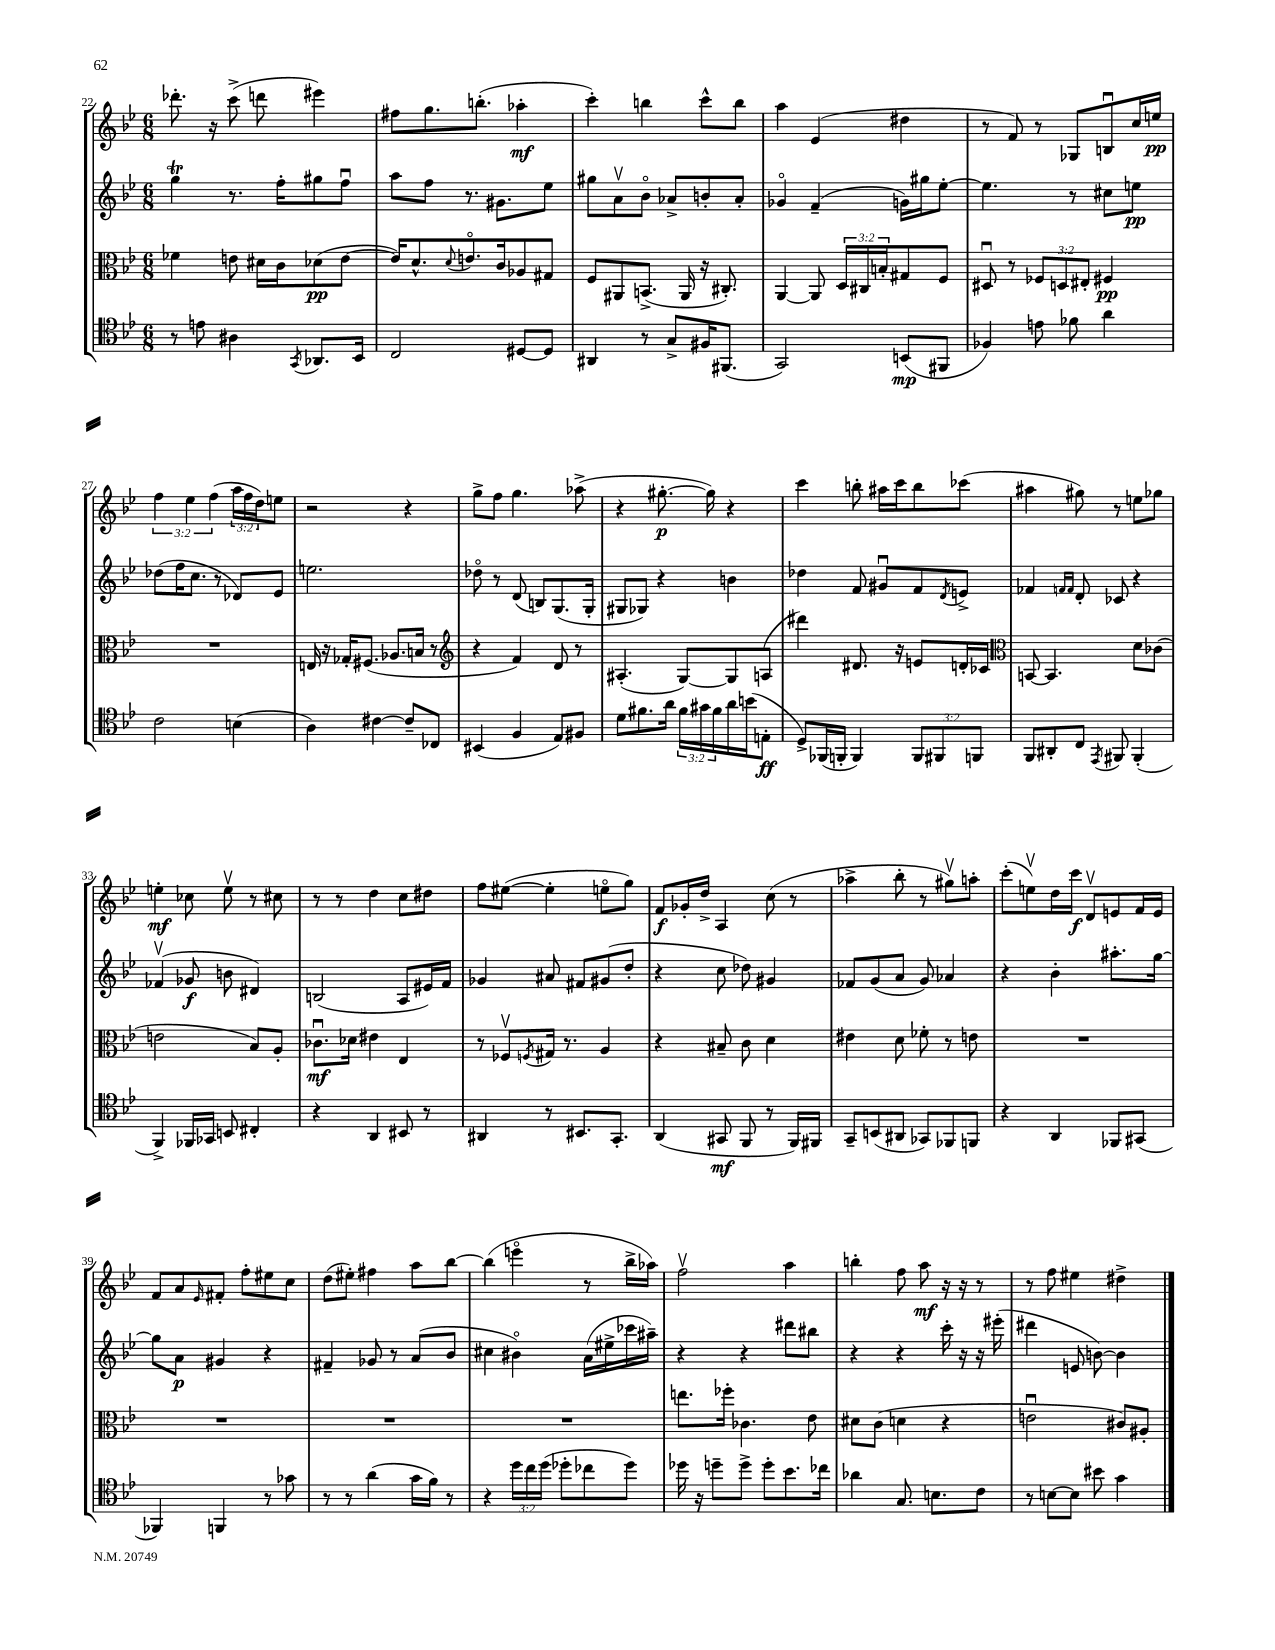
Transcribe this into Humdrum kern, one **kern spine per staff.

**kern	**dynam	**kern	**dynam	**kern	**dynam	**kern	**dynam
*part4	*part4	*part3	*part3	*part2	*part2	*part1	*part1
*staff4	*staff4	*staff3	*staff3	*staff2	*staff2	*staff1	*staff1
*clefC4	*	*clefC3	*	*clefG2	*	*clefG2	*
*k[b-e-]	*	*k[b-e-]	*	*k[b-e-]	*	*k[b-e-]	*
*M6/8	*	*M6/8	*	*M6/8	*	*M6/8	*
=22	=22	=22	=22	=22	=22	=22	=22
8r	.	4f-X\	.	4ggT\	.	8.ddd-X'\	.
8en\	.	.	.	.	.	.	.
.	.	.	.	.	.	16r	.
4A#X\	.	8en\	.	8.r	.	(8ccc^\	.
.	.	16d#X\LL	.	.	.	8dddn\	.
.	.	16c\J	.	16ff'\KL	.	.	.
8qGG/	.	.	.	.	.	.	.
8.AA-X/L	.	(8d-X\	pp	8gg#X\	.	4eee#X\)	.
.	.	[8e\J	.	8ffu\J	.	.	.
16BB-/Jk	.	.	.	.	.	.	.
=23	=23	=23	=23	=23	=23	=23	=23
2C/	.	16e/KL])	.	8aa\L	.	8ff#X\L	.
.	.	8.d^^/	.	.	.	.	.
.	.	.	.	8ff\J	.	8.gg\	.
.	.	8qqd/	.	.	.	.	.
.	.	8.en/	.	8.r	.	.	.
.	.	.	.	.	.	(8.bbn'\J	.
.	.	16c/k	.	8.g#X\L	.	.	.
[8D#X/L	.	8A-X/	.	.	.	4aa-X'\	mf
8D#/J]	.	8G#X/J	.	8ee-\J	.	.	.
=24	=24	=24	=24	=24	=24	=24	=24
4AA#X/	.	8F/L	.	8gg#X\L	.	4ccc'\)	.
.	.	8AA#X/	.	8av\	.	.	.
8r	.	(8.BBn^/J	.	8b-\J	.	4bbn\	.
8G^/L	.	.	.	8a-X^/L	.	.	.
.	.	16AA#/	.	.	.	.	.
16F#X/K	.	16r	.	8bn'/	.	8ccc^^\L	.
(8.FF#X/J	.	8.C#X'/)	.	.	.	.	.
.	.	.	.	8a-'/J	.	8bb\J	.
=25	=25	=25	=25	=25	=25	=25	=25
2GG/)	.	[4AA/	.	4g-X/	.	4aa\	.
.	.	8AA/]	.	(4f~/	.	(4e-/	.
.	.	24D/LL	.	.	.	.	.
.	.	24C#X/	.	.	.	.	.
.	.	24Bn'/J	.	.	.	.	.
(8BBn/L	mp	8G#X/	.	16gn\LL)	.	4dd#X\	.
.	.	.	.	16gg#X\J	.	.	.
8FF#X/J	.	8F/J	.	[8ee-'\J	.	.	.
=26	=26	=26	=26	=26	=26	=26	=26
4F-X/)	.	8D#Xu/	.	4.ee-\]	.	8r	.
.	.	8r	.	.	.	8f/)	.
8en\	.	12F-X/L	.	.	.	8r	.
.	.	12Dn/	.	.	.	.	.
8f-X\	.	.	.	8r	.	8G-X/L	.
.	.	12E#X'/J	.	.	.	.	.
4a\	.	4F#X/	pp	8cc#X\L	.	8Bnu/	.
.	.	.	.	8een\J	pp	16cc/L	.
.	.	.	.	.	.	16een/JJ	pp
!!LO:LB:g=z
=27	=27	=27	=27	=27	=27	=27	=27
2c\	.	2.r	.	(8dd-X\L	.	6ff\	.
.	.	.	.	16ff\K	.	.	.
.	.	.	.	.	.	6ee-\	.
.	.	.	.	8.cc\J	.	.	.
.	.	.	.	.	.	(6ff\	.
.	.	.	.	8r	.	.	.
(4Bn\	.	.	.	8d-X/L)	.	24aa\LL	.
.	.	.	.	.	.	24ff\	.
.	.	.	.	.	.	24dd\J)	.
.	.	.	.	8e-/J	.	8een\J	.
=28	=28	=28	=28	=28	=28	=28	=28
4A\)	.	16En/	.	2.een\	.	2r	.
.	.	16r	.	.	.	.	.
.	.	16G-X'/KL	.	.	.	.	.
.	.	(8.F#X/J	.	.	.	.	.
[4c#X\	.	.	.	.	.	.	.
.	.	8.A-X/L	.	.	.	.	.
8c#~/L]	.	.	.	.	.	4r	.
.	.	16Bn/Jk	.	.	.	.	.
8C-X/J	.	8r	.	.	.	.	.
=29	=29	=29	=29	=29	=29	=29	=29
*	*	*clefG2	*	*	*	*	*
(4BB#X/	.	4r	.	8dd-X\	.	8gg^\L	.
.	.	.	.	8r	.	8ff\J	.
4F/	.	4f/)	.	(8d/	.	4.gg\	.
.	.	.	.	8Bn/L)	.	.	.
8E-/L)	.	8d/	.	(8.G/	.	.	.
8F#X/J	.	8r	.	.	.	(8aa-X^\	.
.	.	.	.	16G'/Jk	.	.	.
=30	=30	=30	=30	=30	=30	=30	=30
8d\L	.	(4.A#X'/	.	8G#X/L	.	4r	.
8.f#X\	.	.	.	8G-X/J)	.	.	.
.	.	.	.	4r	.	[8.gg#X'\	p
16a\Jk	.	.	.	.	.	.	.
24f#\LL	.	[8G/L)	.	.	.	.	.
24g#X\	.	.	.	.	.	.	.
.	.	.	.	.	.	16gg#\])	.
24f#\	.	.	.	.	.	.	.
16a\	.	8G/]	.	4bn\	.	4r	.
(16bn\J	.	.	.	.	.	.	.
8En'\J	ff	(8An/J	.	.	.	.	.
=31	=31	=31	=31	=31	=31	=31	=31
8D^/L)	.	4ddd#X\)	.	4dd-X\	.	4ccc\	.
(16FF-X/L	.	.	.	.	.	.	.
16FFn'/JJ	.	.	.	.	.	.	.
4FF/)	.	8.d#X/	.	8f/	.	8bbn'\	.
.	.	.	.	8g#Xu/L	.	16aa#X\LL	.
.	.	16r	.	.	.	16ccc\J	.
12FF/L	.	8en/L	.	8f/	.	8bb\	.
12FF#X/	.	.	.	.	.	.	.
.	.	.	.	8qd/	.	.	.
.	.	16dn'/L	.	8en^/J	.	(8ccc-X\J	.
12FFn/J	.	.	.	.	.	.	.
.	.	16c-X/JJ	.	.	.	.	.
=32	=32	=32	=32	=32	=32	=32	=32
*	*	*clefC3	*	*	*	*	*
8FF/L	.	[8BBn/	.	4f-X/	.	4aa#X\	.
8AA#X'/	.	4.BB/]	.	.	.	.	.
.	.	.	.	16qqfn/LL	.	.	.
.	.	.	.	16qqf/JJ	.	.	.
8C/J	.	.	.	8d'/	.	8gg#X\)	.
8qEE-/	.	.	.	.	.	.	.
8FF#X/	.	.	.	8c-X/	.	8r	.
(4FF#'/	.	8d\L	.	4r	.	8een\L	.
.	.	(8c-X\J	.	.	.	8gg-X\J	.
!!LO:LB:g=z
=33	=33	=33	=33	=33	=33	=33	=33
4FF^/)	.	2en\	.	(4f-Xv/	.	4een'\	mf
16FF-X/LL	.	.	.	8g-X/	f	8cc-X\	.
16GG-X/JJ	.	.	.	.	.	.	.
8BBn/	.	.	.	8bn\	.	8eev\	.
4C#X'/	.	8B-/L)	.	4d#X/)	.	8r	.
.	.	8A'/J	.	.	.	8cc#X\	.
=34	=34	=34	=34	=34	=34	=34	=34
4r	.	8.c-Xu\L	mf	(2Bn/	.	8r	.
.	.	.	.	.	.	8r	.
.	.	16d-X\Jk	.	.	.	.	.
4AA/	.	4e#X\	.	.	.	4dd\	.
8BB#X/	.	4E-/	.	8A/L	.	8cc\L	.
8r	.	.	.	16e#X/L)	.	8dd#X\J	.
.	.	.	.	16f/JJ	.	.	.
=35	=35	=35	=35	=35	=35	=35	=35
4AA#X/	.	8r	.	4g-X/	.	8ff\L	.
.	.	8F-Xv/L	.	.	.	([8ee#X\J	.
.	.	8qFn/	.	.	.	.	.
8r	.	16G#X/Jk	.	8a#X/	.	4ee#'\]	.
.	.	8.r	.	.	.	.	.
8.BB#X/L	.	.	.	8f#X/L	.	.	.
.	.	4A/	.	(8g#X/	.	8een\L	.
8.GG'/J	.	.	.	.	.	.	.
.	.	.	.	8dd'/J	.	8gg\J)	.
=36	=36	=36	=36	=36	=36	=36	=36
(4AA/	.	4r	.	4r	.	8f/L	f
.	.	.	.	.	.	16g-X'/L	.
.	.	.	.	.	.	16dd^/JJ	.
8GG#X/	mf	8B#X~/	.	8cc\	.	4A/	.
8FF/	.	8c\	.	8dd-X\)	.	.	.
8r	.	4d\	.	4g#X/	.	(8cc\	.
16FF/LL)	.	.	.	.	.	8r	.
16FF#X/JJ	.	.	.	.	.	.	.
=37	=37	=37	=37	=37	=37	=37	=37
8GG~/L	.	4e#X\	.	8f-X/L	.	4aa-X^\	.
(8BBn/	.	.	.	(8g/	.	.	.
8AA#X/J	.	8d\	.	8a/J	.	8bb-'\	.
8GG-X/L)	.	8f-X'\	.	8g/)	.	8r	.
8FF-X/	.	8r	.	4a-X/	.	8gg#Xv\L)	.
8FFn/J	.	8en\	.	.	.	8aan'\J	.
=38	=38	=38	=38	=38	=38	=38	=38
4r	.	2.r	.	4r	.	(8ccc'\L	.
.	.	.	.	.	.	8eenv\)	.
4AA/	.	.	.	4b-'\	.	16dd\L	.
.	.	.	.	.	.	16ccc\JJ	f
.	.	.	.	.	.	8dv/L	.
8FF-X/L	.	.	.	8.aa#X'\L	.	8en/	.
(8GG#X/J	.	.	.	.	.	16f/L	.
.	.	.	.	[16gg\Jk	.	16e/JJ	.
!!LO:LB:g=z
=39	=39	=39	=39	=39	=39	=39	=39
4FF-X/)	.	2.r	.	8gg\L]	.	8f/L	.
.	.	.	.	8a\J	p	8a/	.
.	.	.	.	.	.	16qqe-/	.
4FFn/	.	.	.	4g#X/	.	8f#X'/J	.
.	.	.	.	.	.	8ff'\L	.
8r	.	.	.	4r	.	8ee#X\	.
8g-X\	.	.	.	.	.	8cc\J	.
=40	=40	=40	=40	=40	=40	=40	=40
8r	.	2.r	.	4f#X~/	.	(8dd\L	.
8r	.	.	.	.	.	8ee#X'\J)	.
(4a\	.	.	.	8g-X/	.	4ff#X\	.
.	.	.	.	8r	.	.	.
16g\LL	.	.	.	(8a/L	.	8aa\L	.
16f\JJ)	.	.	.	.	.	.	.
8r	.	.	.	8b-/J	.	[8bb-\J	.
=41	=41	=41	=41	=41	=41	=41	=41
4r	.	2.r	.	4cc#X\	.	(4bb-\]	.
24dd\LL	.	.	.	4b#X\)	.	4eeen\	.
24cc\	.	.	.	.	.	.	.
(24dd\JJ	.	.	.	.	.	.	.
8dd-X'\L	.	.	.	.	.	.	.
8cc-X\	.	.	.	(16a\LL	.	8r	.
.	.	.	.	16ee#X^\	.	.	.
8dd-\J)	.	.	.	16ccc-X\	.	16bb-^\LL	.
.	.	.	.	16aa#X~\JJ)	.	16aa-X\JJ)	.
=42	=42	=42	=42	=42	=42	=42	=42
16dd-X\	.	8.een\L	.	4r	.	2ffv\	.
16r	.	.	.	.	.	.	.
8ddn~\L	.	.	.	.	.	.	.
.	.	16ff-X'\Jk	.	.	.	.	.
8dd^\J	.	4.c-X\	.	4r	.	.	.
8dd'\L	.	.	.	.	.	.	.
8.b-\	.	.	.	8ddd#X\L	.	4aa\	.
.	.	8e-\	.	8bb#X\J	.	.	.
16cc-X\Jk	.	.	.	.	.	.	.
=43	=43	=43	=43	=43	=43	=43	=43
4a-X\	.	8d#X\L	.	4r	.	4bbn'\	.
.	.	(8c\J	.	.	.	.	.
8.G/	.	4dn\	.	4r	.	8ff\	.
.	.	.	.	.	.	8aa\	mf
8.Bn\L	.	.	.	.	.	.	.
.	.	4r	.	16ccc'\	.	16r	.
.	.	.	.	16r	.	16r	.
8c\J	.	.	.	16r	.	8r	.
.	.	.	.	(16eee#X'\	.	.	.
=44	=44	=44	=44	=44	=44	=44	=44
8r	.	2enu\	.	4ddd#X\	.	8r	.
[8Bn\L	.	.	.	.	.	8ff\	.
8B\J]	.	.	.	8en/	.	4ee#X\	.
8b#X\	.	.	.	[8bn\)	.	.	.
4g\	.	8c#X/L)	.	4b\]	.	4dd#X^\	.
.	.	8A#X'/J	.	.	.	.	.
==	==	==	==	==	==	==	==
*-	*-	*-	*-	*-	*-	*-	*-
